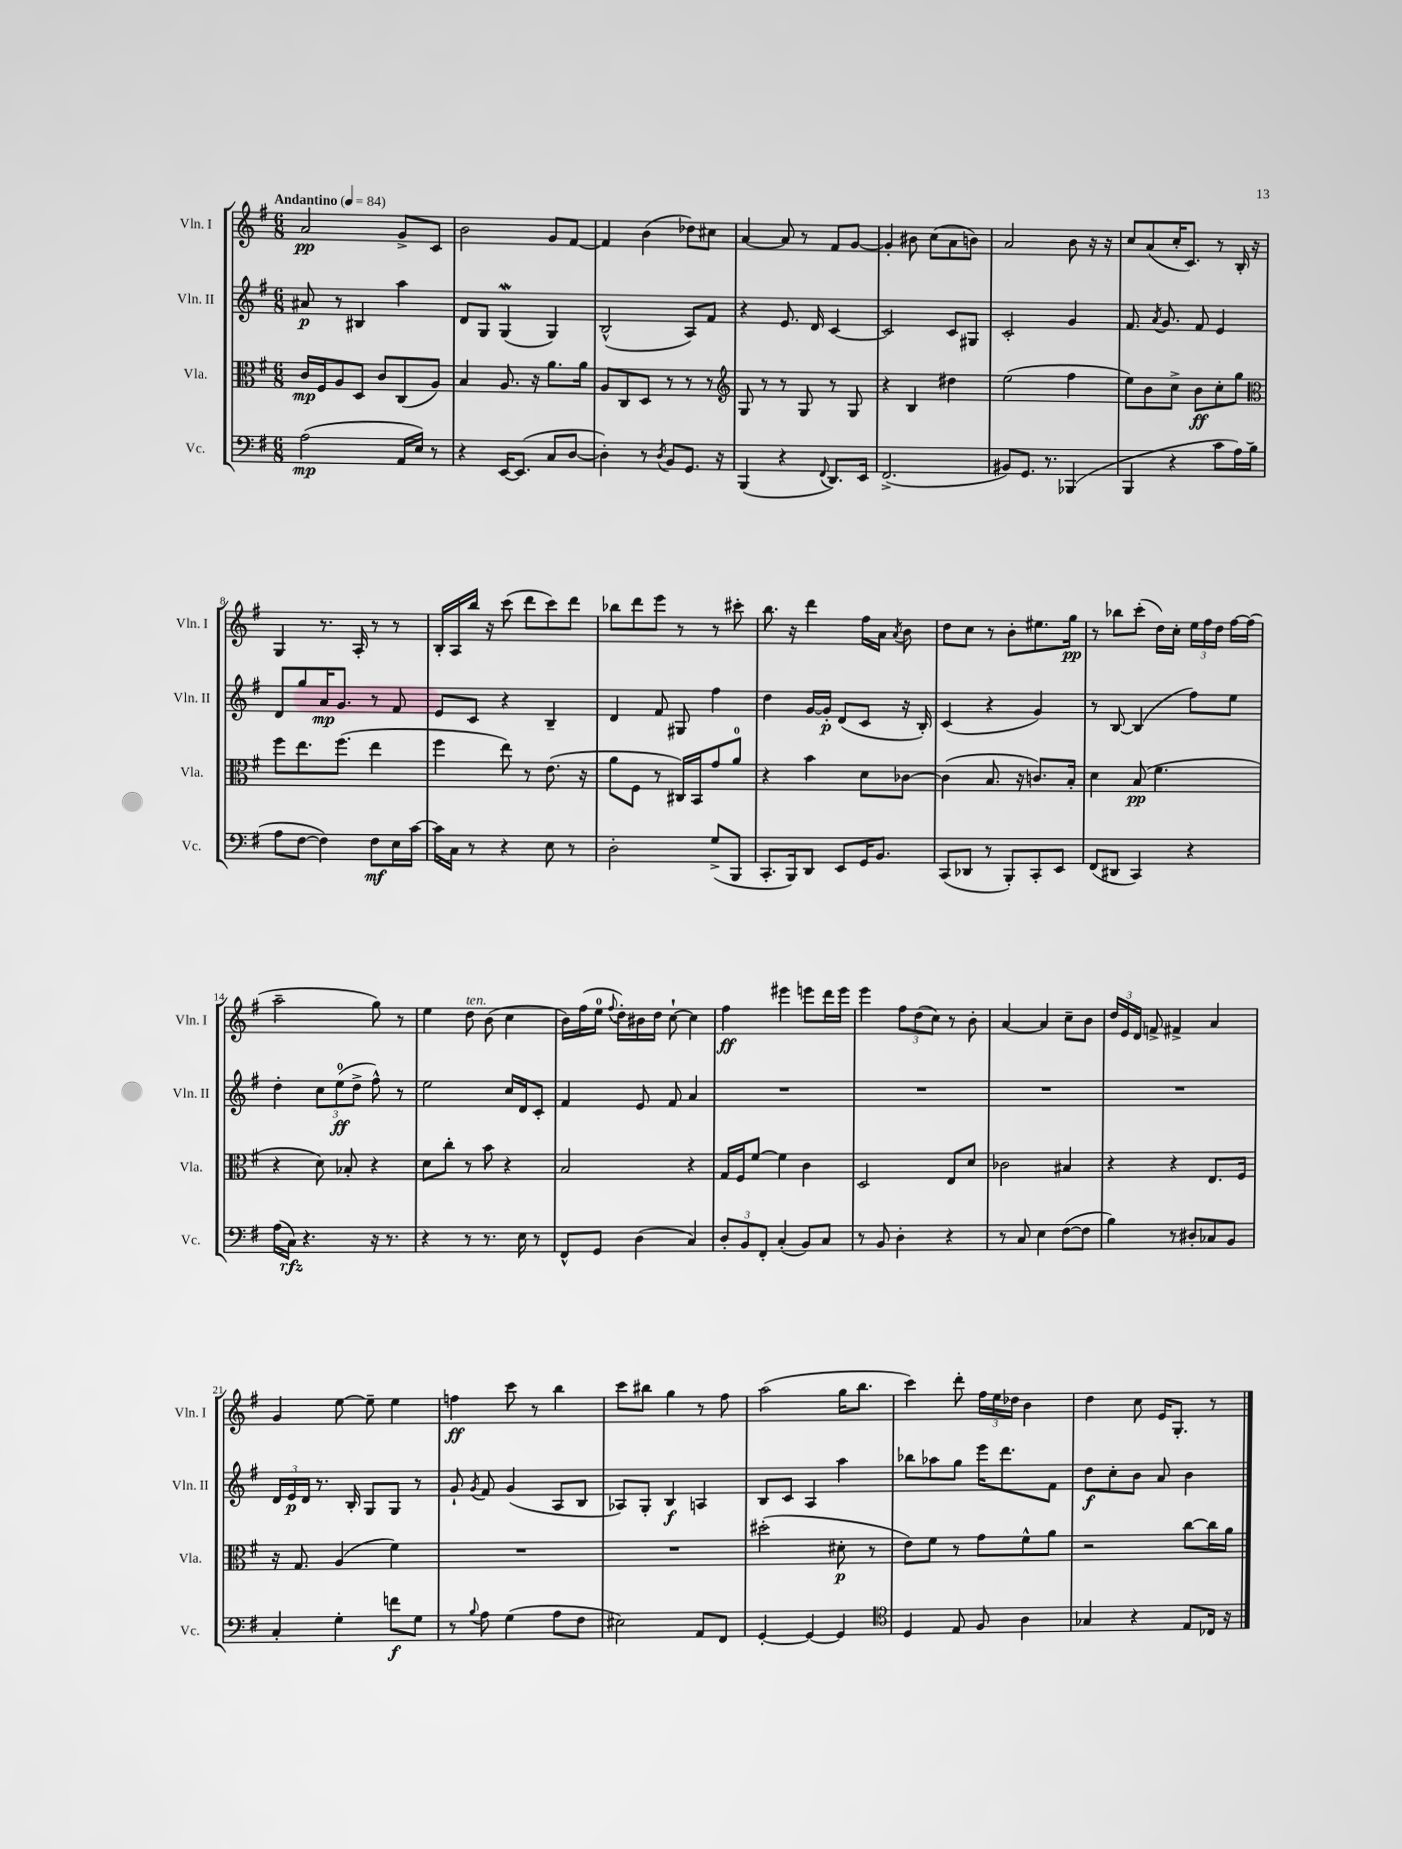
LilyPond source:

<<
\new StaffGroup <<
\new Staff = "s0" \with { instrumentName = "Vln. I" shortInstrumentName = "Vln. I" } {
    \clef treble \key g \major \numericTimeSignature \time 6/8 \tempo "Andantino" 4 = 84
    \autoBeamOff a'2\pp g'8[-> c'8] |
    b'2 g'8[ fis'8]~ |
    fis'4 b'4( des''8[) cis''8] |
    a'4~ a'8 r8 fis'8[ g'8]~ |
    g'4-. bis'8 c''8[( a'8 b'8]) |
    a'2 b'8 r16 r16 |
    c''8[ a'8( c''16-. c'8.]) r8 b16-. r16 |
    g4 r8. a16-. r8 r8 |
    b16[-. a16 b''16] r16 c'''8( d'''8[ c'''8) d'''8] |
    bes''8[ d'''8 e'''8] r8 r8 cis'''8-. |
    b''8. r16 d'''4 fis''16[ a'16] \acciaccatura { a'8 } b'8 |
    d''8[ c''8] r8 b'8[-. eis''8. g''16]\pp |
    r8 bes''8[ c'''8]-.( d''16[) c''16]-. \tuplet 3/2 { e''16[ fis''16 d''16] } fis''16[~ fis''16]( |
    a''2-- g''8) r8 |
    e''4 d''8^\markup { \italic "ten." } b'8( c''4 |
    b'16[) fis''16( e''16]-0 \appoggiatura { fis''8 } d''16[-.) bis'16 d''16] c''8~-! c''4 |
    fis''4\ff eis'''4 e'''8[ d'''16 e'''16] |
    e'''4 \tuplet 3/2 { fis''8[ d''8( c''8]) } r8 b'8-. |
    a'4~ a'4 c''8[-- b'8] |
    \tuplet 3/2 { d''16[ e'16 d'16] } f'8-> fis'4-> a'4 |
    g'4 e''8~ e''8-- e''4 |
    f''4\ff c'''8 r8 b''4 |
    c'''8[ bis''8] g''4 r8 fis''8 |
    a''2( g''16[ b''8.] |
    c'''4) d'''8-. \tuplet 3/2 { fis''16[ e''16 des''16] } b'4 |
    d''4 c''8 e'16[ g8.]-. r8 \bar "|." |
}
\new Staff = "s1" \with { instrumentName = "Vln. II" shortInstrumentName = "Vln. II" } {
    \clef treble \key g \major \numericTimeSignature \time 6/8
    \autoBeamOff ais'8\p r8 bis4 a''4 |
    d'8[ g8] g4\mordent( g4) |
    b2-^( a8[) fis'8] |
    r4 e'8. d'16 c'4~ |
    c'2 c'8[ gis8] |
    c'2-. g'4 |
    fis'8. \acciaccatura { a'8 } g'8. fis'8 e'4 |
    d'8[ g''8 a'16\mp g'8.] r8 fis'8 |
    e'8[ c'8] r4 b4-- |
    d'4 fis'8 gis8 fis''4 |
    d''4 g'16[~ g'16]-.\p d'8[( c'8] r16 b16-.) |
    c'4( r4 g'4) |
    r8 b8~ b4( fis''8[) e''8] |
    d''4-. \tuplet 3/2 { c''8[ e''8-0\ff( d''8]-> } fis''8-^) r8 |
    e''2 c''16[ d'16 c'8]-. |
    fis'4 e'8 fis'8 a'4 |
    R2. |
    R2. |
    R2. |
    R2. |
    \tuplet 3/2 { d'16[ e'16\p d'16] } r8. b16-. g8[ g8] r8 |
    g'8-! \acciaccatura { g'8 } fis'8 g'4( a8[ b8] |
    aes8[) g8]-. b4\f a4 |
    b8[ c'8] a4 a''4 |
    bes''8[ aes''8 g''8] e'''16[ d'''8. fis'8] |
    d''8[\f c''8-. b'8] a'8 b'4 \bar "|." |
}
\new Staff = "s2" \with { instrumentName = "Vla." shortInstrumentName = "Vla." } {
    \clef alto \key g \major \numericTimeSignature \time 6/8
    \autoBeamOff c'16[\mp fis16 a8 d8] c'8[ c8( a8]) |
    b4 a8. r16 a'8.[ a'16] |
    a8[ c8 d8] r8 r8 r8 |
    \clef treble g8 r8 r8 g8 r8 g8 |
    r4 b4 dis''4 |
    e''2( fis''4 |
    e''8[) b'8 c''8]-> b'8[\ff c''8-. g''8] |
    \clef alto fis''8[ e''8. fis''8.]( e''4 |
    fis''4 e''8) r8 e'8.( r16 |
    a'8[ fis8] r8 cis16[) b,16 g'8 a'8]-0 |
    r4 b'4 d'8[ ces'8]~ |
    ces'4( b8. r16 c'8.[) b16]-. |
    d'4 b8\pp( fis'4. |
    r4 d'8) bes8-. r4 |
    d'8[ c''8]-. r8 b'8 r4 |
    b2 r4 |
    g16[ fis16 fis'8]~ fis'4 c'4 |
    d2 e8[ d'8] |
    ces'2 bis4 |
    r4 r4 e8.[ fis16] |
    r16 g8. a4( fis'4) |
    R2. |
    R2. |
    dis''2-.( dis'8-.\p r8 |
    e'8[) fis'8] r8 g'8[ fis'8-^ a'8] |
    r2 c''8[~ c''16 a'16] \bar "|." |
}
\new Staff = "s3" \with { instrumentName = "Vc." shortInstrumentName = "Vc." } {
    \clef bass \key g \major \numericTimeSignature \time 6/8
    \autoBeamOff a2\mp( a,16[ e16]) r8 |
    r4 e,16[~ e,8.]( c8[ d8]~ |
    d4-.) r8 \acciaccatura { d8 } b,8[ g,8.] r16 |
    b,,4( r4 \appoggiatura { fis,8 } d,8.[) e,16] |
    fis,2.->( |
    bis,8[) g,8.] r8. bes,,4( |
    b,,4 r4 c'8[ a16) b16]( |
    a8[ fis8]~ fis4) fis8[\mf e16 c'16]~ |
    c'16[ c16] r8 r4 e8 r8 |
    d2-. g8[->( b,,8] |
    c,8.[-. b,,16) d,8] e,8[ g,16 b,8.] |
    c,8[( des,8] r8 b,,8[-.) c,8-. e,8] |
    fis,8[( dis,8] c,4) r4 |
    a16[( c16]\rfz) r4. r16 r8. |
    r4 r8 r8. e16 r8 |
    fis,8[-^ g,8] d4( c4) |
    \tuplet 3/2 { d8[-. b,8 fis,8]-. } c4-.( b,8[) c8] |
    r8 b,8 d4-. r4 |
    r8 c8 e4 fis8[~( fis8] |
    b4) r8 dis8[-. ces8 b,8] |
    c4-. g4-. f'8[\f g8] |
    r8 \appoggiatura { b8 } a8 g4( a8[ fis8] |
    eis2) a,8[ fis,8] |
    g,4~-. g,4~ g,4 |
    \clef tenor d4 e8 fis8 a4 |
    ges4 r4 e8[ ces16] r16 \bar "|." |
}
>>
>>
